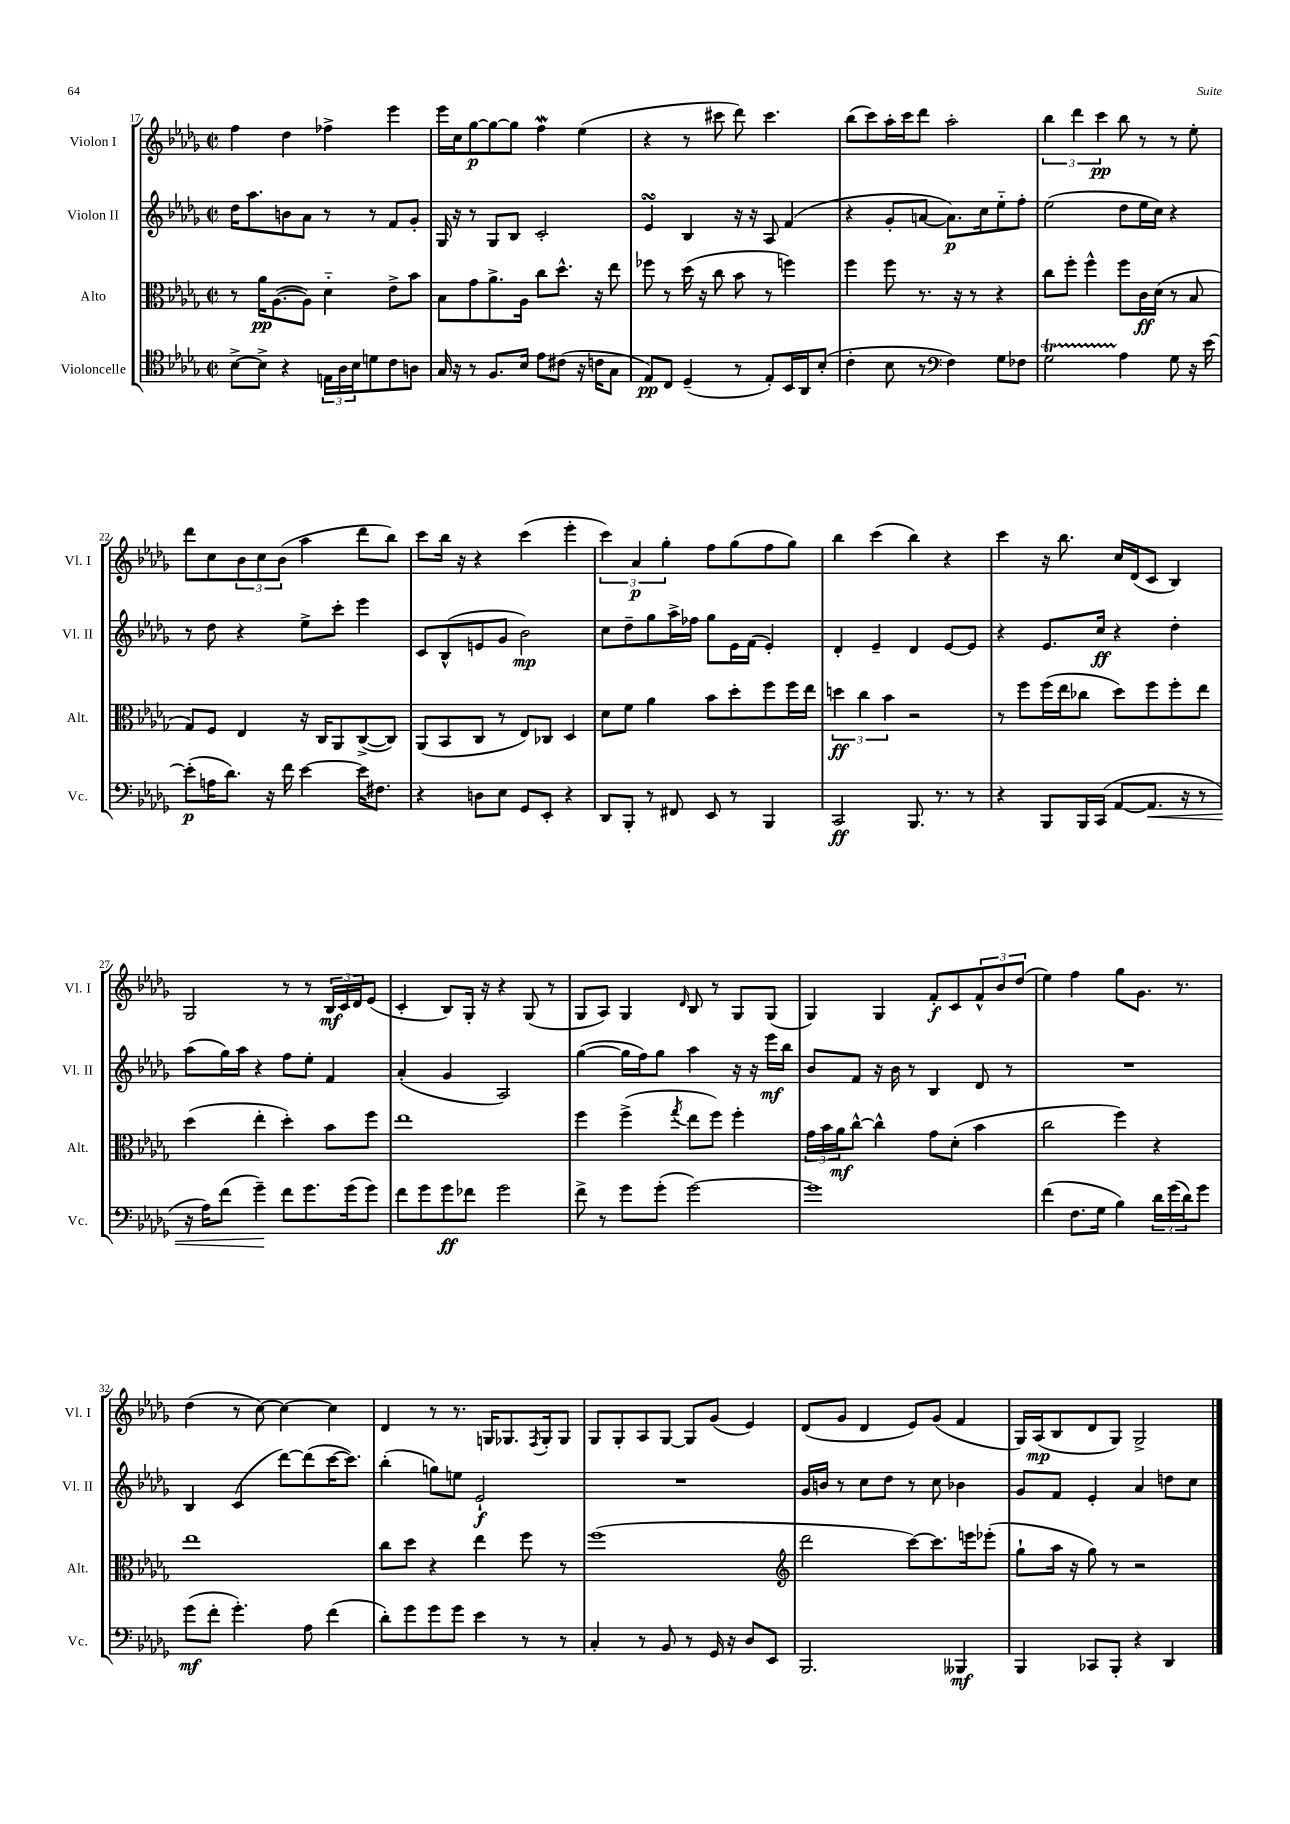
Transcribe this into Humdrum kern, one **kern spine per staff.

**kern	**dynam	**kern	**dynam	**kern	**dynam	**kern	**dynam
*part4	*part4	*part3	*part3	*part2	*part2	*part1	*part1
*staff4	*staff4	*staff3	*staff3	*staff2	*staff2	*staff1	*staff1
*I"Violoncelle	*	*I"Alto	*	*I"Violon II	*	*I"Violon I	*
*I'Vc.	*	*I'Alt.	*	*I'Vl. II	*	*I'Vl. I	*
*clefC4	*	*clefC3	*	*clefG2	*	*clefG2	*
*k[b-e-a-d-g-]	*	*k[b-e-a-d-g-]	*	*k[b-e-a-d-g-]	*	*k[b-e-a-d-g-]	*
*M2/2	*	*M2/2	*	*M2/2	*	*M2/2	*
*met(c|)	*	*met(c|)	*	*met(c|)	*	*met(c|)	*
=17	=17	=17	=17	=17	=17	=17	=17
[8B-^\L	.	8r	.	16dd-\KL	.	4ff\	.
.	.	.	.	8.aa-\	.	.	.
8B-^\J]	.	16a-\KL	pp	.	.	.	.
.	.	([8.A-\	.	.	.	.	.
4r	.	.	.	8bn\	.	4dd-\	.
.	.	8A-\J])	.	8a-\J	.	.	.
24En\LL	.	4d-\	.	8r	.	4ff-X^\	.
24A-\	.	.	.	.	.	.	.
24B-\J	.	.	.	.	.	.	.
8dn\	.	.	.	8r	.	.	.
8c\	.	8e-^\L	.	8f/L	.	4eee-\	.
8An\J	.	8b-\J	.	8g-'/J	.	.	.
=18	=18	=18	=18	=18	=18	=18	=18
16G-/	.	8B-\L	.	16G-/	.	16eee-\LL	.
16r	.	.	.	16r	.	16cc\J	.
8r	.	8g-\	.	8r	.	[8gg-\	p
8.F/L	.	8.a-^\	.	8G-/L	.	8gg-\_	.
.	.	.	.	8B-/J	.	8gg-\J]	.
16B-/Jk	.	16A-\Jk	.	.	.	.	.
8e-\L	.	8cc\L	.	2c'/	.	4ffW\	.
(8c#X\J	.	8.dd-^^\J	.	.	.	.	.
16r	.	.	.	.	.	(4ee-\	.
16cn\KL	.	16r	.	.	.	.	.
8G-\J	.	8ee-\	.	.	.	.	.
=19	=19	=19	=19	=19	=19	=19	=19
8E-/L)	pp	8ff-X\	.	4e-sSSS/	.	4r	.
8C/J	.	8r	.	.	.	.	.
(4D-~/	.	(16dd-\	.	4B-/	.	8r	.
.	.	16r	.	.	.	.	.
.	.	8cc\	.	.	.	8ccc#X\	.
8r	.	8b-\	.	16r	.	8ddd-\)	.
.	.	.	.	16r	.	.	.
8E-'/L)	.	8r	.	8A-/	.	4.ccc#\	.
16BB-/L	.	4ffn\)	.	(4f/	.	.	.
16AA-/J	.	.	.	.	.	.	.
(8B-'/J	.	.	.	.	.	.	.
=20	=20	=20	=20	=20	=20	=20	=20
4c'\	.	4ff\	.	4r	.	(8bb-\L	.
.	.	.	.	.	.	8ccc\)	.
8B-\	.	8ff\	.	8g-'/L	.	16aa-'\L	.
.	.	.	.	.	.	16ccc\J	.
8r	.	8.r	.	[8an/J	.	8ddd-\J	.
*clefF4	*	*	*	*	*	*	*
4F\)	.	.	.	8.a\L])	p	2aa-'\	.
.	.	16r	.	.	.	.	.
.	.	8r	.	.	.	.	.
.	.	.	.	16cc\k	.	.	.
8G-\L	.	4r	.	8ee-\	.	.	.
8F-X\J	.	.	.	8ff'\J	.	.	.
=21	=21	=21	=21	=21	=21	=21	=21
2G-T\	.	8cc\L	.	(2ee-\	.	6bb-\	.
.	.	8ff'\J	.	.	.	.	.
.	.	.	.	.	.	6ddd-\	.
.	.	4ff^^\	.	.	.	.	.
.	.	.	.	.	.	6ccc\	pp
4A-\	.	8ff\L	.	8dd-\L	.	8bb-\	.
.	.	16c\L	ff	16ee-\L	.	8r	.
.	.	(16d-\JJ	.	16cc\JJ)	.	.	.
8G-\	.	8r	.	4r	.	8r	.
16r	.	8B-/	.	.	.	8ee-'\	.
[16e-\	.	.	.	.	.	.	.
!!LO:LB:g=z
=22	=22	=22	=22	=22	=22	=22	=22
(8e-'\L]	p	8G-/L)	.	8r	.	8ddd-\L	.
16An\K	.	8F/J	.	8dd-\	.	8cc\	.
8.d-\J)	.	.	.	.	.	.	.
.	.	4E-/	.	4r	.	12b-\	.
.	.	.	.	.	.	12cc\	.
16r	.	.	.	.	.	.	.
.	.	.	.	.	.	(12b-\J	.
16f\	.	.	.	.	.	.	.
[4e-\	.	16r	.	8ee-^\L	.	4aa-\	.
.	.	16C/KL	.	.	.	.	.
.	.	8AA-/	.	8ccc'\J	.	.	.
16e-\KL]	.	([8C^/	.	4eee-\	.	8ddd-\L	.
8.F#X\J	.	.	.	.	.	.	.
.	.	8C/J])	.	.	.	8bb-\J)	.
=23	=23	=23	=23	=23	=23	=23	=23
4r	.	(8AA-/L	.	8c/L	.	8ccc\L	.
.	.	8BB-/	.	(8B-^^/	.	16bb-\Jk	.
.	.	.	.	.	.	16r	.
8Dn\L	.	8C/J	.	8en/	.	4r	.
8E-\J	.	8r	.	8g-/J	.	.	.
8GG-/L	.	8E-/L)	.	2b-\)	mp	(4ccc\	.
8EE-'/J	.	8C-X/J	.	.	.	.	.
4r	.	4D-/	.	.	.	4eee-'\	.
=24	=24	=24	=24	=24	=24	=24	=24
8DD-/L	.	8d-\L	.	8cc\L	.	6ccc\)	.
8BBB-'/J	.	8f\J	.	8dd-~\	.	.	.
.	.	.	.	.	.	6a-/	p
8r	.	4a-\	.	8gg-\	.	.	.
.	.	.	.	.	.	6gg-'\	.
8FF#X/	.	.	.	16aa-^\L	.	.	.
.	.	.	.	16ff-X\JJ	.	.	.
8EE-/	.	8b-\L	.	8gg-\L	.	8ff\L	.
8r	.	8dd-'\	.	16e-\L	.	(8gg-\	.
.	.	.	.	(16f\JJ	.	.	.
4BBB-/	.	8ff\	.	4e-'/)	.	8ff\	.
.	.	16ff\L	.	.	.	8gg-\J)	.
.	.	16ee-\JJ	.	.	.	.	.
=25	=25	=25	=25	=25	=25	=25	=25
2CC/	ff	6ddn\	ff	4d-'/	.	4bb-\	.
.	.	6cc\	.	.	.	.	.
.	.	.	.	4e-~/	.	(4ccc\	.
.	.	6b-\	.	.	.	.	.
8.BBB-/	.	2r	.	4d-/	.	4bb-\)	.
8.r	.	.	.	.	.	.	.
.	.	.	.	[8e-/L	.	4r	.
8r	.	.	.	8e-/J]	.	.	.
=26	=26	=26	=26	=26	=26	=26	=26
4r	.	8r	.	4r	.	4ccc\	.
.	.	8ff\L	.	.	.	.	.
8BBB-/L	.	(16ff\L	.	8.e-/L	.	16r	.
.	.	16ee-\J	.	.	.	8.bb-\	.
16BBB-/L	.	8cc-X\J	.	.	.	.	.
(16CC/JJ	.	.	.	16cc/Jk	ff	.	.
[8AA-/L	.	8dd-\L)	.	4r	.	16cc/LL	.
.	.	.	.	.	.	(16d-/J	.
!	!LO:HP:b	!	!	!	!	!	!
8.AA-/J]	<	8ff\	.	.	.	8c/J	.
.	.	8ff'\	.	4dd-'\	.	4B-/)	.
16r	.	.	.	.	.	.	.
8r	.	8ee-\J	.	.	.	.	.
!!LO:LB:g=z
=27	=27	=27	=27	=27	=27	=27	=27
16r	.	(4dd-\	.	(8aa-\L	.	2G-/	.
16A-\KL)	.	.	.	.	.	.	.
(8f\J	.	.	.	16gg-\L)	.	.	.
.	.	.	.	16aa-\JJ	.	.	.
4g-~\)	.	4ee-'\	.	4r	.	.	.
8f\L	[	4dd-'\)	.	8ff\L	.	8r	.
8.g-\	.	.	.	8ee-'\J	.	8r	.
.	.	8b-\L	.	4f/	.	24B-/LL	mf
.	.	.	.	.	.	24c/	.
(16g-\k	.	.	.	.	.	.	.
.	.	.	.	.	.	24d-/J	.
8g-\J)	.	8ff\J	.	.	.	(8e-/J	.
=28	=28	=28	=28	=28	=28	=28	=28
8f\L	.	1ee-	.	(4a-'/	.	4c'/	.
8g-\	.	.	.	.	.	.	.
8g-\	ff	.	.	4g-/	.	8B-/L)	.
8f-X\J	.	.	.	.	.	16G-'/Jk	.
.	.	.	.	.	.	16r	.
2g-\	.	.	.	2A-/)	.	4r	.
.	.	.	.	.	.	(8G-/	.
.	.	.	.	.	.	8r	.
=29	=29	=29	=29	=29	=29	=29	=29
8f^\	.	4ff\	.	([4gg-\	.	8G-/L	.
8r	.	.	.	.	.	8A-/J)	.
8g-\L	.	(4ff^\	.	16gg-\LL]	.	4G-/	.
.	.	.	.	16ff\J)	.	.	.
(8g-'\J	.	.	.	8gg-\J	.	.	.
.	.	8qgg-/	.	.	.	16qqd-/	.
[2g-\)	.	8ee-\L	.	4aa-\	.	8B-/	.
.	.	8ff\J)	.	.	.	8r	.
.	.	4ff'\	.	16r	.	8G-/L	.
.	.	.	.	16r	.	.	.
.	.	.	.	16eee-\LL	mf	(8G-/J	.
.	.	.	.	16bb-\JJ	.	.	.
=30	=30	=30	=30	=30	=30	=30	=30
1g-]	.	24g-\LL	.	8b-/L	.	4G-/)	.
.	.	24b-\	.	.	.	.	.
.	.	24a-\J	mf	.	.	.	.
.	.	[8cc^^\J	.	8f/J	.	.	.
.	.	4cc^^\]	.	16r	.	4G-/	.
.	.	.	.	16b-\	.	.	.
.	.	.	.	8r	.	.	.
.	.	8g-\L	.	4B-/	.	8f'/L	f
.	.	(8d-'\J	.	.	.	8c/	.
.	.	4b-\	.	8d-/	.	12f^^/	.
.	.	.	.	.	.	12b-/	.
.	.	.	.	8r	.	.	.
.	.	.	.	.	.	(12dd-/J	.
=31	=31	=31	=31	=31	=31	=31	=31
(4f\	.	2cc\	.	1r	.	4ee-\)	.
8.F\L	.	.	.	.	.	4ff\	.
16G-\Jk	.	.	.	.	.	.	.
4B-\)	.	4ff\)	.	.	.	8gg-\L	.
.	.	.	.	.	.	8.g-\J	.
24d-\LL	.	4r	.	.	.	.	.
(24g-\	.	.	.	.	.	.	.
.	.	.	.	.	.	8.r	.
24d-\J)	.	.	.	.	.	.	.
8g-\J	.	.	.	.	.	.	.
!!LO:LB:g=z
=32	=32	=32	=32	=32	=32	=32	=32
(8g-\L	mf	1ee-	.	4B-/	.	(4dd-\	.
8f'\J	.	.	.	.	.	.	.
4.g-'\)	.	.	.	(4c/	.	8r	.
.	.	.	.	.	.	[8cc\)	.
.	.	.	.	[8ddd-\L)	.	4cc\_	.
8A-\	.	.	.	(8ddd-\]	.	.	.
(4f\	.	.	.	[16ccc\K	.	4cc\]	.
.	.	.	.	8.ccc\J])	.	.	.
=33	=33	=33	=33	=33	=33	=33	=33
8d-'\L)	.	8cc\L	.	(4bb-'\	.	4d-/	.
8g-\	.	8dd-\J	.	.	.	.	.
8g-\	.	4r	.	8ggn\L)	.	8r	.
8g-\J	.	.	.	8een\J	.	8.r	.
4e-\	.	4ee-\	.	2e-`/	f	.	.
.	.	.	.	.	.	16Gn/KL	.
.	.	.	.	.	.	8.G-X/	.
8r	.	8ff\	.	.	.	.	.
.	.	.	.	.	.	8qF/	.
.	.	.	.	.	.	16G-'/k	.
8r	.	8r	.	.	.	8G-/J	.
=34	=34	=34	=34	=34	=34	=34	=34
4C'/	.	(1ff	.	1r	.	8G-/L	.
.	.	.	.	.	.	8G-'/	.
8r	.	.	.	.	.	8A-/	.
8BB-/	.	.	.	.	.	[8G-/J	.
8r	.	.	.	.	.	8G-/L]	.
16GG-/	.	.	.	.	.	(8g-/J	.
16r	.	.	.	.	.	.	.
8D-/L	.	.	.	.	.	4e-/)	.
8EE-/J	.	.	.	.	.	.	.
=35	=35	=35	=35	=35	=35	=35	=35
*	*	*clefG2	*	*	*	*	*
2.BBB-/	.	2ddd-\	.	16g-/LL	.	(8d-/L	.
.	.	.	.	16bn/JJ	.	.	.
.	.	.	.	8r	.	8g-/J	.
.	.	.	.	8cc\L	.	4d-/	.
.	.	.	.	8dd-\J	.	.	.
.	.	[8ccc\L)	.	8r	.	8e-/L)	.
.	.	8.ccc\]	.	8cc\	.	(8g-/J	.
4BBB--X/	mf	.	.	4b-X\	.	4f/	.
.	.	16eeen\k	.	.	.	.	.
.	.	(8eee-X'\J	.	.	.	.	.
=36	=36	=36	=36	=36	=36	=36	=36
4BBB-/	.	8gg-`\L	.	8g-/L	.	16G-/LL)	.
.	.	.	.	.	.	(16A-/J	mp
.	.	16aa-\Jk	.	8f/J	.	8B-/	.
.	.	16r	.	.	.	.	.
8CC-X/L	.	8gg-\)	.	4e-'/	.	8d-/	.
8BBB-'/J	.	8r	.	.	.	8G-/J)	.
4r	.	2r	.	4a-/	.	2G-^/	.
4DD-/	.	.	.	8ddn\L	.	.	.
.	.	.	.	8cc\J	.	.	.
==	==	==	==	==	==	==	==
*-	*-	*-	*-	*-	*-	*-	*-
